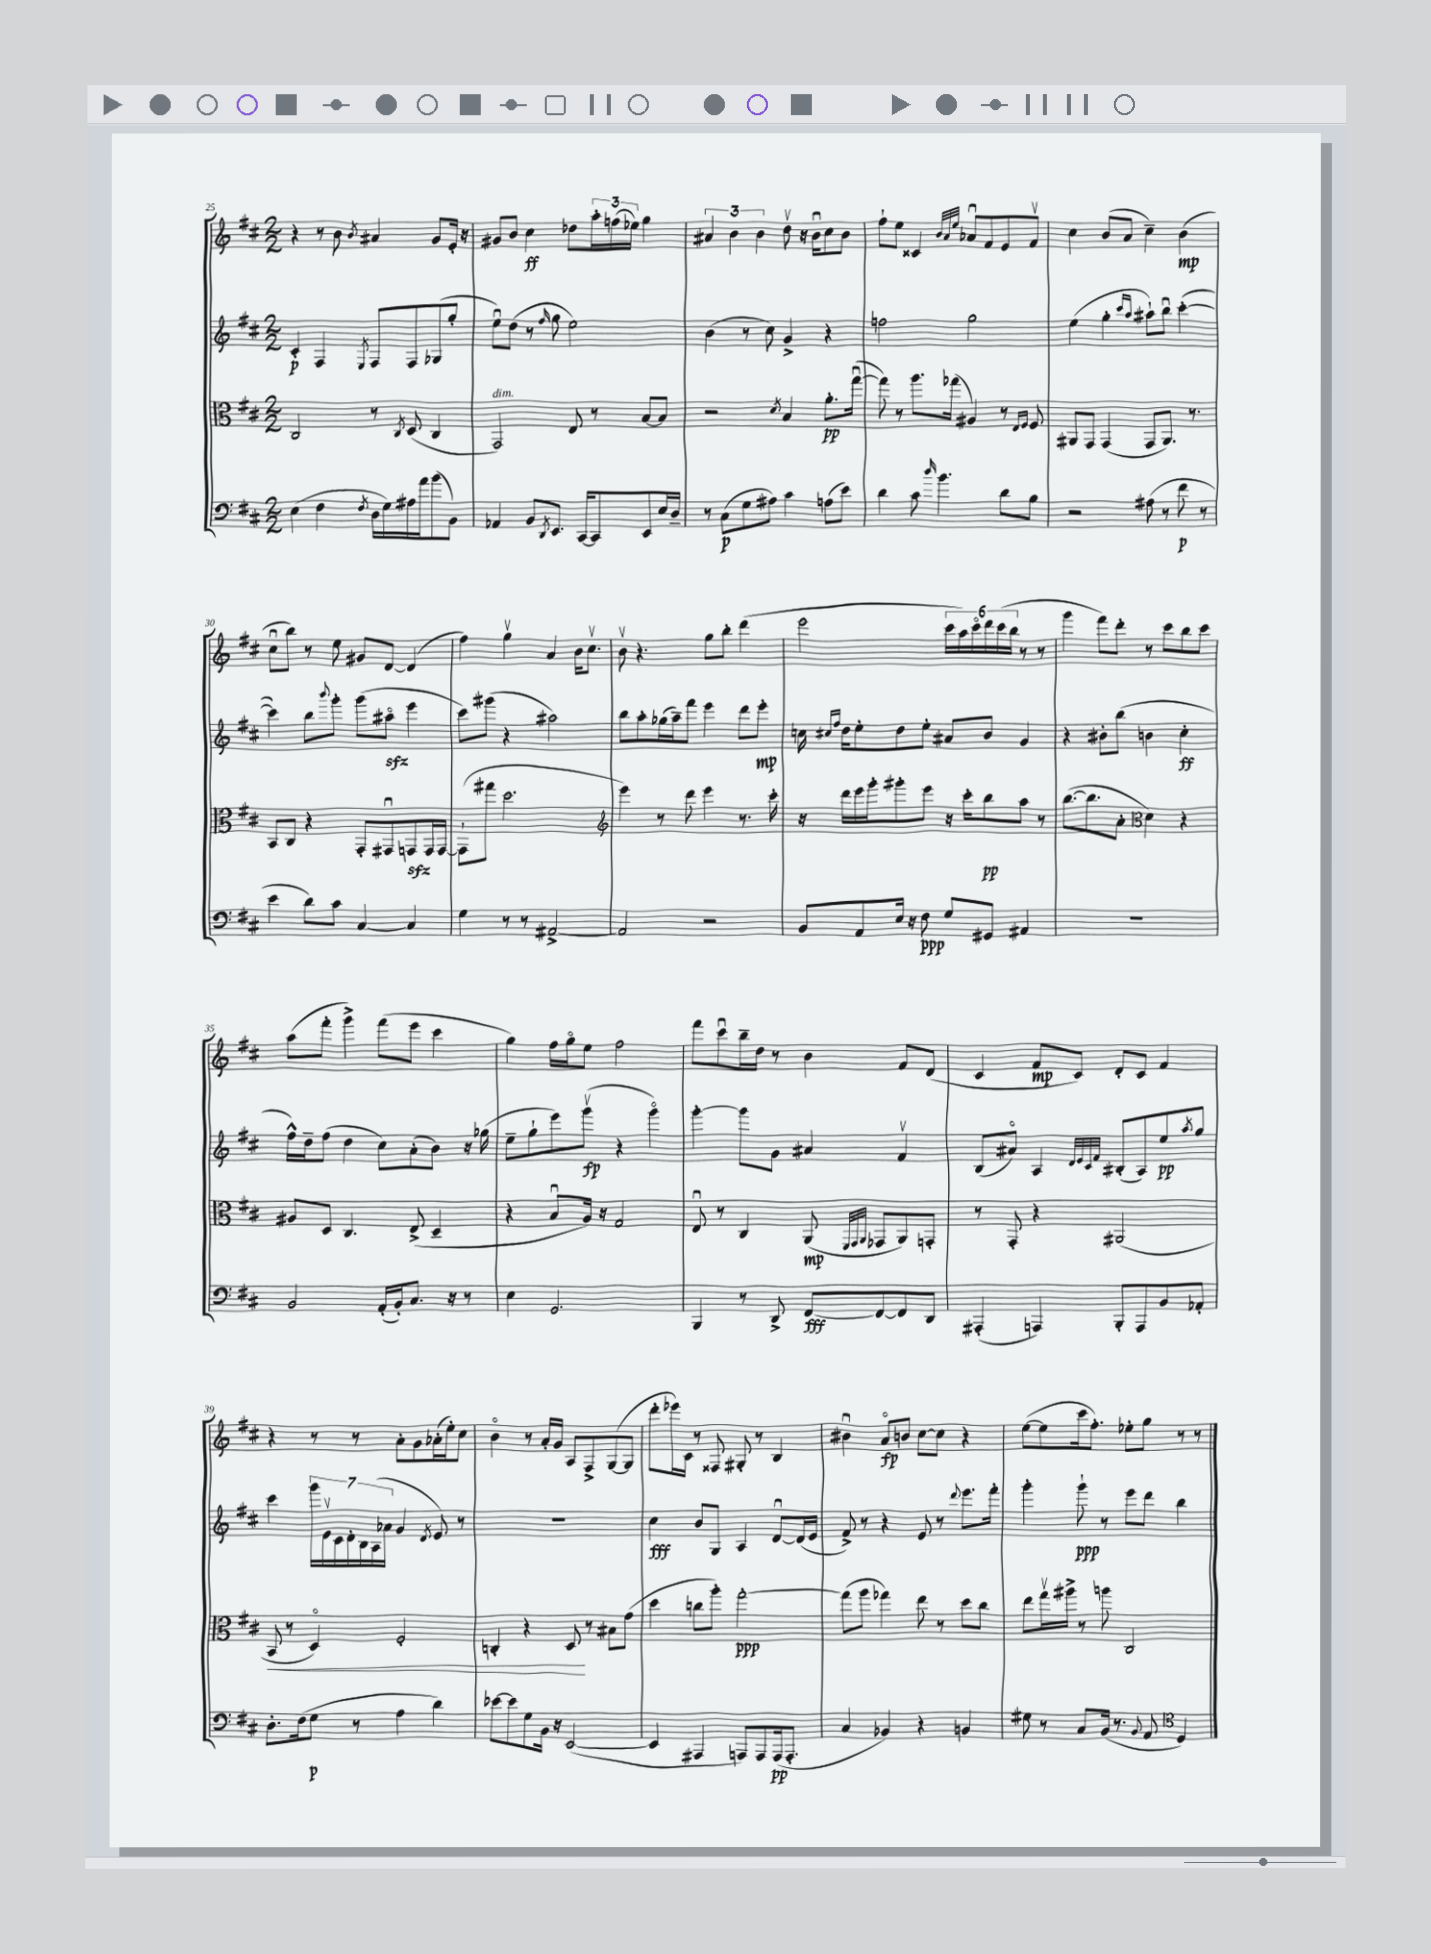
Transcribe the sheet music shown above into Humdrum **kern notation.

**kern	**kern	**kern	**kern
*staff4	*staff3	*staff2	*staff1
*clefF4	*clefC3	*clefG2	*clefG2
*k[f#c#]	*k[f#c#]	*k[f#c#]	*k[f#c#]
*M2/2	*M2/2	*M2/2	*M2/2
(4E\	2C#/	4c#'/	4r
4F#\	.	4F#/	8r
.	.	.	8b\
8qF#/	.	8qE/	8qb/
16D\LL	8r	8F#/L	4a#/
16G\)	.	.	.
.	8qC#/	.	.
16A#\	(8D/	8F#/	.
16a\J	.	.	.
(8b\	4C#/	(8G-/	8g/L
8BB\J)	.	8gg'/J	16e'/Jk
.	.	.	16r
=	=	=	=
4AA-/	2GG/)	8eeu\L)	8g#/L
.	.	(8dd\J	8b/J
8BB/L	.	8r	4cc#\
8qDD/	.	16qqff#/	.
8.EE/J	.	8gg\	.
.	8E/	2ee\)	8dd-\L
[16CC#/LK	.	.	.
8CC#/]	8r	.	24aa'\L
.	.	.	(24ff\
.	.	.	24ee-\JJ)
8EE/	[8B/L	.	4gg\
16E/L	8B/]J	.	.
16D~/JJ	.	.	.
=	=	=	=
8r	2r	(4b\	6a#/
(8C#\L	.	.	.
.	.	.	6b\
8G\	.	8r	.
.	.	.	6b\
8A#\J)	.	8cc#\)	.
.	8qd/	.	.
4c#\	4B/	4g^/	8ddv\
.	.	.	16r
.	.	.	16bu\LK
(8A\L	8.a'\L	4r	8cc#\
8e\J)	.	.	8b\J
.	([16ggu\Jk	.	.
=	=	=	=
4d\	8gg\])	2ff\	8ff#`\L
.	8r	.	8ee\J
8c#\	8.aa\L	.	4c##/
16qqdd/	.	.	.
4.b\	.	.	.
.	(16gg-\Jk	.	.
.	.	.	32qqb/LLL
.	.	.	32qqa/
.	.	.	32qqee/JJJ
.	4A#/)	2gg\	8a-u/L
.	.	.	8f#/
8d\L	8r	.	8e/
.	16qqE/LL	.	.
.	16qqF#/JJ	.	.
8B\J	8F#/	.	8f#v/J
=	=	=	=
2r	8AA#/L	(4ee\	4cc#\
.	8GG/J	.	.
.	(4GG/	4gg'\	(8b/L
.	.	.	8a/J
.	.	16qqccc#/LL	.
.	.	16qqaa/JJ	.
(8A#\	8GG/L	8aa#`\L)	4cc#~\)
8r	8.AA#/J)	8bbu\J	.
8f#\	.	([4ccc#'\	(4b\
.	8.r	.	.
8r	.	.	.
=	=	=	=
4e\	8BB/L	4ccc#\])	8cc#u\L
.	8C#/J	.	8bb\J)
8d\L)	4r	8bb\L	8r
.	.	8qqbbb/	.
8c#\J	.	8ggg'\J	8ee\
[4C#/	8GG'/L	(8ggg\L	8g#/L
.	8GG#u/	8aa#o\J	[8d/J
4C#/]	8GG/	4eee\	(4d/]
.	16GG/L	.	.
.	[16GG/JJ	.	.
=	=	=	=
4G\	(8GG`\]L	8ccc#\L)	4ff#\)
.	8gg#\J	(8ggg#\J	.
8r	2.dd\	4r	4ggv\
8r	.	.	.
[2AA#^/	.	2aa#\)	4a/
.	.	.	16b\LK
.	.	.	8.cc#v\J
=	=	=	=
*	*clefG2	*	*
2AA#/]	4eee\)	8bb\L	8bv\
.	.	8aa'\	4.r
.	8r	(16gg-\L	.
.	.	16aa~\J)	.
.	8ddd\	8fff#\J	.
2r	4eee\	4eee\	8gg\L
.	.	.	8bb'\J
.	8.r	8ddd\L	(4ddd\
.	.	8eee'\J	.
.	16ccc#'\	.	.
=	=	=	=
8BB/L	16r	16cc\	2eee\
.	.	16qqcc#/LL	.
.	.	16qqff#/JJ	.
.	16ddd\LL	16dd\LK	.
8AA/	16eee\	8ee'\	.
.	16ggg'\J	.	.
16E/Jk	8ggg#'\	8dd\	.
16r	.	.	.
8F#\	8eee\J	8ee'\J	.
8G/L	16r	8a#/L	24ccc#\LL
.	.	.	24aa\)
.	16ccc#'\LK	.	.
.	.	.	24ccc#o\
8GG#/J	8bb\	8b/J	24ddd\
.	.	.	(24ccc#\
.	.	.	24bb\JJ
4AA#/	8aa\J	4g/	8r
.	8r	.	8r
=	=	=	=
1r	([8.bb\L	4r	4ggg\
.	8.bb\]	.	.
.	.	8b#'\L	8fff#\L)
.	8a'\J	(8bb\J	8ddd'\J
*	*clefC3	*	*
.	4d\)	4b\	8r
.	.	.	8ccc#\L
.	4r	4cc#'\	8bb\
.	.	.	8ccc#\J
=	=	=	=
2BB/	8A#/L	16ff#^^\LL)	(8aa\L
.	.	16dd~\J	.
.	8D/J	(8ff#\J	8fff#'\J
.	4.C#/	4dd\	4ggg^\)
(16AA'/LL	.	8cc#\L)	(8fff#\L
16BB'/J)	.	.	.
8.C#/J	(8E^/	(8a'\	8eee\J
.	4D~/	8b\J)	4ccc#\
16r	.	.	.
8r	.	16r	.
.	.	(16gg-\	.
=	=	=	=
4E\	4r	8ee~\L	4gg\)
.	.	8gg`\	.
2.GG/	8Bu/L	8eee\)	16ff#\LL
.	.	.	16ggo\J
.	16A/Jk)	(8gggv\J	8ee\J
.	16r	.	.
.	2G/	4r	2ff#\
.	.	4gggo\)	.
=	=	=	=
4BBB/	8Eu/	[4ggg'\	8fff#\L
.	8r	.	8ccc#u\
8r	4C#/	8ggg\]L	16bb~\L
.	.	.	16dd\JJ
8DD^/	.	8g\J	8r
[8FF#/L	(8AA/	4a#/	4b\
.	32qqFF#/LLL	.	.
.	32qqGG/	.	.
.	32qqAA/JJJ	.	.
8FF#/_	8GG-/L	.	.
8FF#/]	8AA/)	4f#v/	8f#/L
8DD/J	8GG'/J	.	(8d/J
=	=	=	=
(4AAA#'/	8r	(8B/L	4c#/
.	8GG'/	8a#o/J)	.
4AAA/)	4r	4A/	8f#/L
.	.	.	8c#/J)
.	.	32qqd/LLL	.
.	.	32qqe/	.
.	.	32qqc#/	.
.	.	32qqf#/JJJ	.
8BBB'/L	(2AA#/	(8B#'/L	8d'/L
8AAA/	.	8A/)	8c#/J
8BB/	.	8ee/	4f#/
.	.	8qaa/	.
8AA-'/J	.	8gg/J	.
=	=	=	=
8.D'\L	8BB/	4ccc#\	4r
.	8r	.	.
(16F#\k	.	.	.
8G\J	4Do/)	28ggg\LL	8r
.	.	28ev\	.
.	.	28c#\	.
.	.	28d'\	.
8r	.	.	8r
.	.	28B\	.
.	.	(28A\	.
.	.	28a-\JJ	.
4A\	2F#'/	4g/	8a'\L
.	.	.	8g\
.	.	8qd/	.
4d\)	.	8e/)	(16a-'\L
.	.	.	16ee'\J)
.	.	8r	8cc#\J
=	=	=	=
[8e-\L	4C'/	1r	4bo\
8e-\]	.	.	.
8G\	4r	.	8r
16BB\Jk	.	.	16a'/LL
16r	.	.	16g/JJ
([2EE/	8D/	.	8A/L
.	8r	.	8F#^/
.	8B#\L	.	([8G/
.	(8g\J	.	8G/]J
=	=	=	=
4EE/]	4dd\	4cc#\	8ddd'\L
.	.	.	16eee-\L)
.	.	.	16c#\JJ
4AAA#/	8cc\L	8b/L	8r
.	8aa'\J)	8G/J	8F##/
8AAA/L)	[2gg'\	4A/	8G#'/
8AAA/	.	.	8r
(16AAA/k	.	[8du/L	4B/
8.AAA'/J	.	.	.
.	.	(16d/]L	.
.	.	16e/JJ	.
=	=	=	=
4C#/	(8gg\]L	8f#^/)	4b#u\
.	8aa\J	8r	.
4BB-/)	4gg-\)	4r	8ao/L
.	.	.	8b/J
4r	8ee\	8e/	[8cc#\L
.	8r	8r	8cc#\]J
.	.	8qqddd/	.
4BB/	8dd\L	8.eee\L	4r
.	8cc#\J	.	.
.	.	16fff#'\Jk	.
=	=	=	=
8G#\	8ee\L	4ggg'\	([8ee\L
8r	16ggv\L	.	8ee\]
.	16aa#^\JJ	.	.
8C#/L	8r	8ggg`\	16ccc#\k
.	.	.	8.ff#'\J)
(16BB/Jk	8aa\	8r	.
8.r	.	.	.
.	2C#/	8eee\L	8ee-'\L
8qqBB/	.	.	.
8AA/	.	8ddd\J	8gg\J
*clefC4	*	*	*
4D/)	.	4bb\	8r
.	.	.	8r
==	==	==	==
*-	*-	*-	*-
